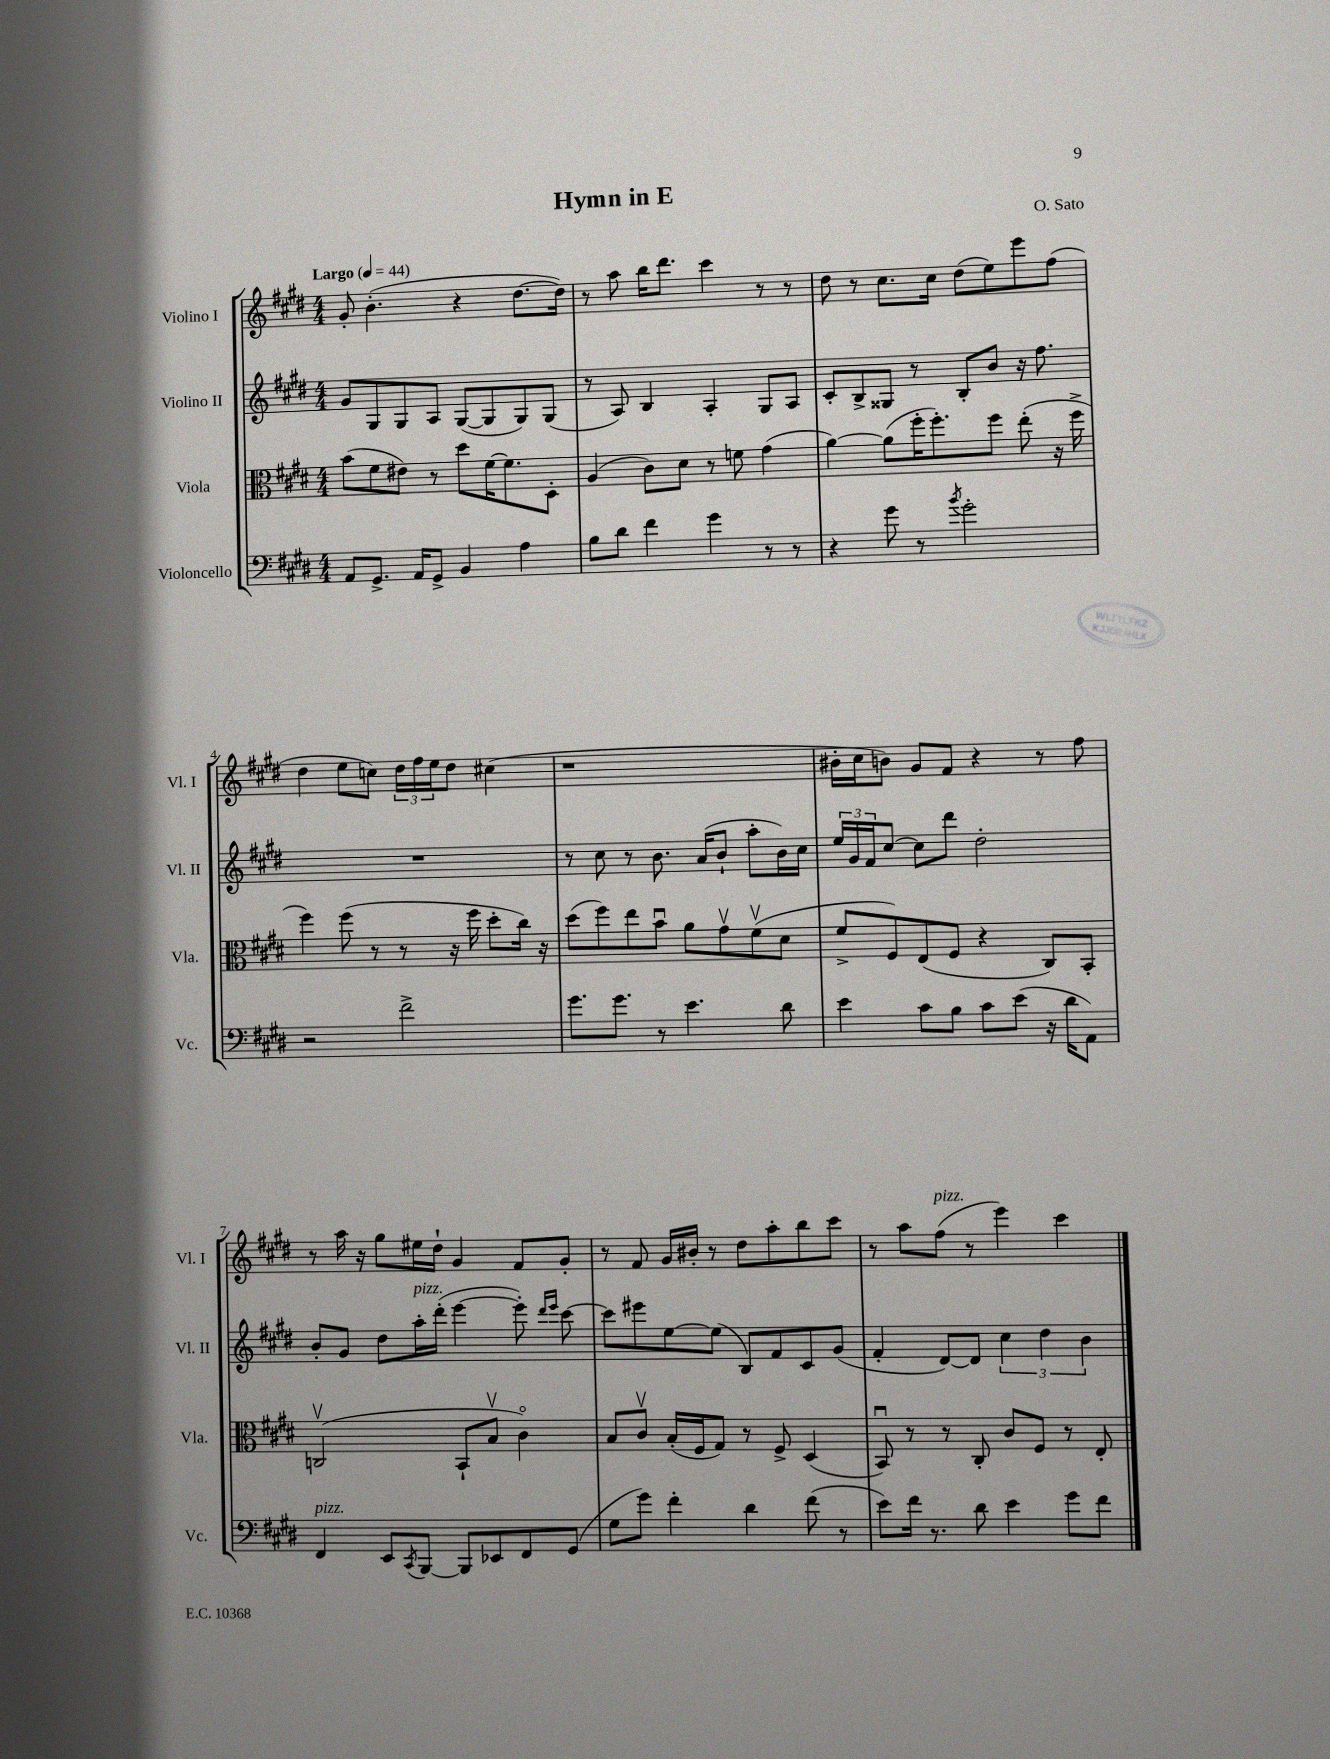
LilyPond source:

\header { title = "Hymn in E" composer = "O. Sato" }
<<
\new StaffGroup <<
\new Staff = "s0" \with { instrumentName = "Violino I" shortInstrumentName = "Vl. I" } {
    \clef treble \key e \major \numericTimeSignature \time 4/4 \tempo "Largo" 4 = 44
    gis'8-. b'4.-.( r4 dis''8.~ dis''16) |
    r8 a''8 b''16 dis'''8. cis'''4 r8 r8 |
    dis''8 r8 cis''8. cis''16 dis''8( e''8) e'''8 fis''8( |
    dis''4 e''8 c''8) \tuplet 3/2 { dis''16 fis''16 e''16 } dis''8 cis''4( |
    r1 |
    bis'16-. cis''16 b'8) gis'8 fis'8 r4 r8 fis''8 |
    r8 a''16 r16 gis''8 eis''16 dis''16-! gis'4 fis'8 gis'8-. |
    r8 fis'8 gis'16 bis'16-. r8 dis''8 a''8-. b''8 cis'''8 |
    r8 a''8 fis''8^\markup { \italic "pizz." }( r8 e'''4) cis'''4 \bar "|." |
}
\new Staff = "s1" \with { instrumentName = "Violino II" shortInstrumentName = "Vl. II" } {
    \clef treble \key e \major \numericTimeSignature \time 4/4
    gis'8 gis8 gis8 a8 gis8~( gis8 gis8) gis8( |
    r8 a8) b4 a4-. gis8 a8 |
    cis'8-. b8-> gisis8 r8 b8-. b'8 r16 fis''8. |
    R1 |
    r8 cis''8 r8 b'8. a'16( b'8-! a''8-. b'16) cis''16 |
    \tuplet 3/2 { e''16 gis'16 fis'16 } cis''8~ cis''8 dis'''8 dis''2-. |
    b'8-. gis'8 dis''8 a''16-.^\markup { \italic "pizz." } dis'''16-.( e'''4~ e'''8-.) \grace { dis'''16 e'''16 } cis'''8~ |
    cis'''8 eis'''8 e''8~ e''8( b8) fis'8 cis'8 gis'8( |
    fis'4-. dis'8~) dis'8 \tuplet 3/2 { cis''4 dis''4 b'4 } \bar "|." |
}
\new Staff = "s2" \with { instrumentName = "Viola" shortInstrumentName = "Vla." } {
    \clef alto \key e \major \numericTimeSignature \time 4/4
    b'8( fis'8 eis'8) r8 dis''8 fis'16~ fis'8. dis8-. |
    a4( cis'8) dis'8 r8 f'8 gis'4( |
    a'4~) a'8( fis''16-. fis''8.-.) fis''8 e''8-.( r16 fis''16-> |
    fis''4) fis''8( r8 r8 r16 fis''16 dis''8-. cis''16) r16 |
    dis''8( fis''8) e''8 b'8\downbow a'8 gis'8\upbow fis'8\upbow( dis'8 |
    fis'8-> fis8) e8( fis8 r4 cis8) b,8-. |
    c2\upbow( b,8-! b8\upbow cis'4\flageolet) |
    b8 cis'8\upbow b16-.( fis16 gis8) r8 fis8-> dis4( |
    b,8\downbow) r8 r8 cis8-. cis'8 fis8 r8 e8-. \bar "|." |
}
\new Staff = "s3" \with { instrumentName = "Violoncello" shortInstrumentName = "Vc." } {
    \clef bass \key e \major \numericTimeSignature \time 4/4
    a,8 gis,8.-> a,16 gis,8-> b,4 a4 |
    b8 dis'8 fis'4 gis'4 r8 r8 |
    r4 gis'8 r8 \acciaccatura { b'8 } gis'2-. |
    r2 fis'2-> |
    gis'8. gis'8. r8 e'4. dis'8 |
    e'4 cis'8 b8 cis'8 e'8( r16 dis'16 a,8) |
    fis,4^\markup { \italic "pizz." } e,8 \acciaccatura { cis,8 } b,,8~ b,,8 ees,8 fis,8 gis,8( |
    gis8 gis'8) fis'4-. dis'4 fis'8( r8 |
    e'8) fis'16 r8. dis'8 e'4 gis'8 fis'8 \bar "|." |
}
>>
>>
